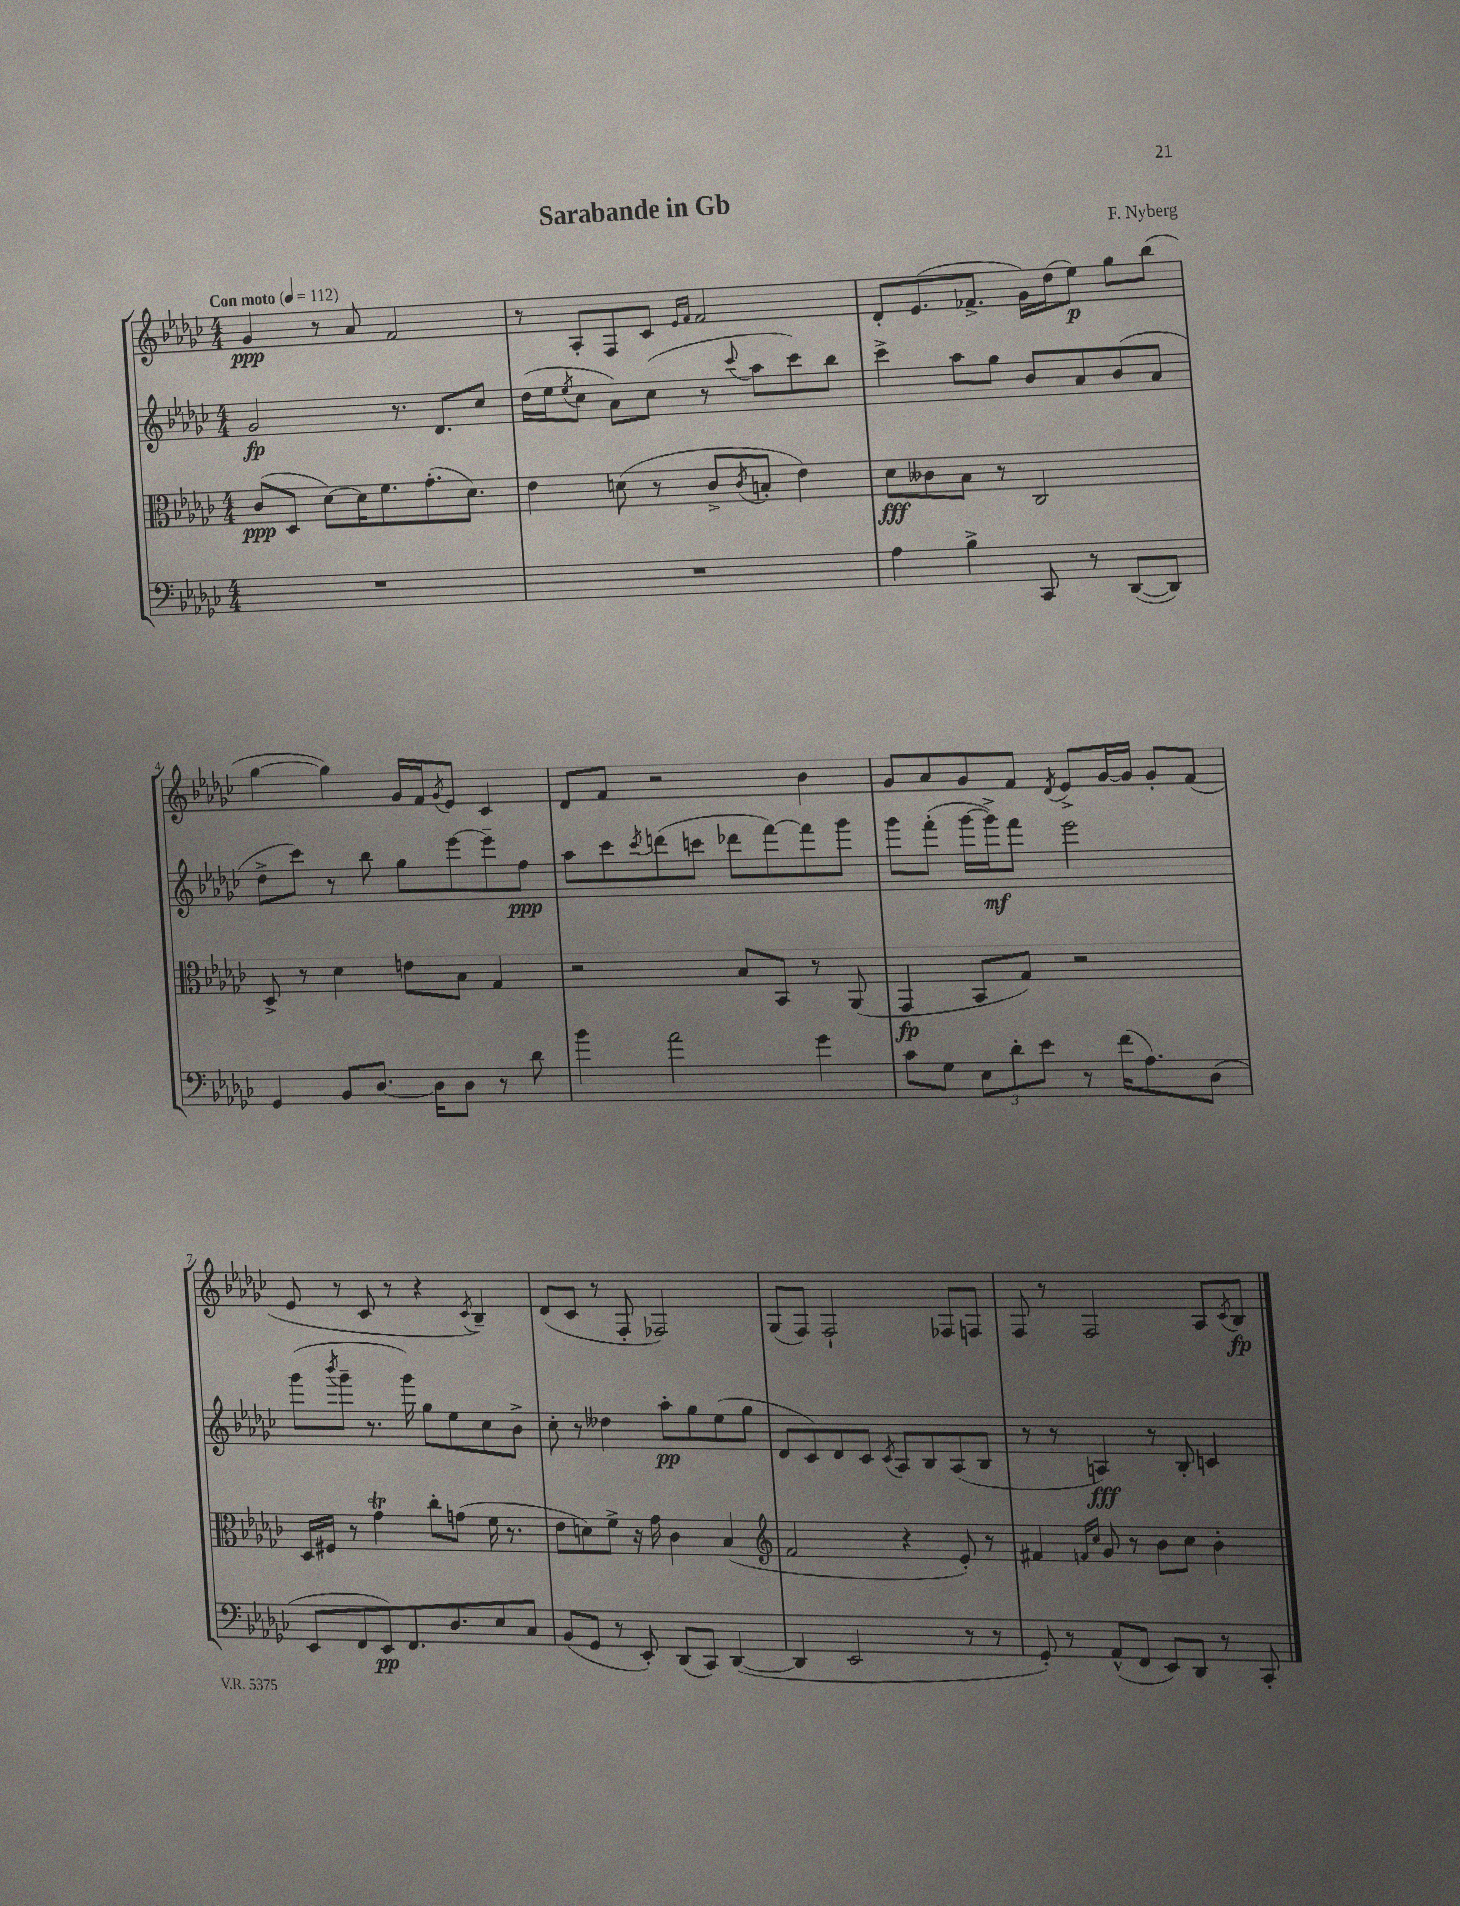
\header { title = "Sarabande in Gb" composer = "F. Nyberg" }
<<
\new StaffGroup <<
\new Staff = "s0" {
    \clef treble \key ges \major \numericTimeSignature \time 4/4 \tempo "Con moto" 4 = 112
    ges'4\ppp r8 aes'8 f'2 |
    r8 aes8-. f8 ces'8 \grace { ees'16 f'16 } f'2 |
    des'8-. ees'8.( fes'8.-> ges'16) des''16( ees''8\p) ges''8 bes''8( |
    ges''4~ ges''4) ges'16 f'16 \acciaccatura { ges'8 } ees'8 ces'4 |
    des'8 f'8 r2 bes'4 |
    ges'8 aes'8 ges'8 f'8 \acciaccatura { des'8 } ees'8-> ges'16~ ges'16 ges'8-. f'8( |
    ees'8 r8 ces'8 r8 r4 \acciaccatura { ces'8 } bes4--) |
    des'8( ces'8 r8 f8-. fes2) |
    ges8( f8) f2-! fes8 f8 |
    f8 r8 f2 aes8 \acciaccatura { ces'8 } bes8\fp \bar "|." |
}
\new Staff = "s1" {
    \clef treble \key ges \major \numericTimeSignature \time 4/4
    ges'2\fp r8. des'8. ces''8 |
    des''16( ees''16 \acciaccatura { ees''8 } ces''8 aes'8) ces''8( r8 \appoggiatura { ces'''8 } aes''8 ces'''8) bes''8 |
    ces'''4-> aes''8 ges''8 bes'8 aes'8 bes'8( aes'8 |
    des''8-> ces'''8) r8 bes''8 ges''8 ees'''8~ ees'''8-- f''8\ppp |
    aes''8 ces'''8 \acciaccatura { ces'''8 } d'''8( c'''8 des'''8 f'''8~) f'''8 ges'''8 |
    ges'''8 f'''8-.( ges'''16~ ges'''16->\mf) f'''8 ees'''2 |
    ges'''8( \acciaccatura { bes'''8 } ges'''8-- r8. ges'''16) ges''8 ees''8 ces''8 bes'8-> |
    ces''8-. r8 deses''4 aes''8-.\pp ges''8 ees''8( ges''8 |
    des'8 ces'8) des'8 ces'8 \acciaccatura { ces'8 } aes8 bes8 aes8( bes8 |
    r8 r8 a4\fff) r8 bes8-. c'4 \bar "|." |
}
\new Staff = "s2" {
    \clef alto \key ges \major \numericTimeSignature \time 4/4
    ces'8\ppp( des8 des'8~) des'16 f'8. ges'8.-.( des'8.) |
    ees'4 d'8( r8 ces'8-> \acciaccatura { ces'8 } b8-. ees'4) |
    des'8\fff ceses'8 bes8 r8 ces2 |
    des8-> r8 des'4 e'8 bes8 ges4 |
    r2 bes8 bes,8 r8 aes,8( |
    ges,4\fp bes,8 ges8) r2 |
    des16 fis16 r8 ges'4\trill ces''8-. g'8( f'16 r8. |
    ees'8 d'8) f'8-> r16 ges'16 ces'4 bes4( |
    \clef treble f'2 r4 ees'8-.) r8 |
    fis'4 \grace { f'16 ces''16 } ges'8 r8 bes'8 ces''8 bes'4-. \bar "|." |
}
\new Staff = "s3" {
    \clef bass \key ges \major \numericTimeSignature \time 4/4
    R1 |
    R1 |
    aes4 bes4-> ces,8 r8 des,8~( des,8) |
    ges,4 bes,8 des8.~ des16 des8 r8 des'8 |
    bes'4 aes'2 ges'4 |
    ces'8 ges8 \tuplet 3/2 { ees8 des'8-. ees'8 } r8 f'16( aes8.) des8( |
    ees,8 f,8 ees,8\pp) f,8. des8. ees8 ces8 |
    bes,8( ges,8 r8 ees,8-.) des,8( ces,8) des,4~( |
    des,4 ees,2 r8 r8 |
    ges,8-.) r8 aes,8-^( f,8 ees,8) des,8 r8 ces,8-. \bar "|." |
}
>>
>>
